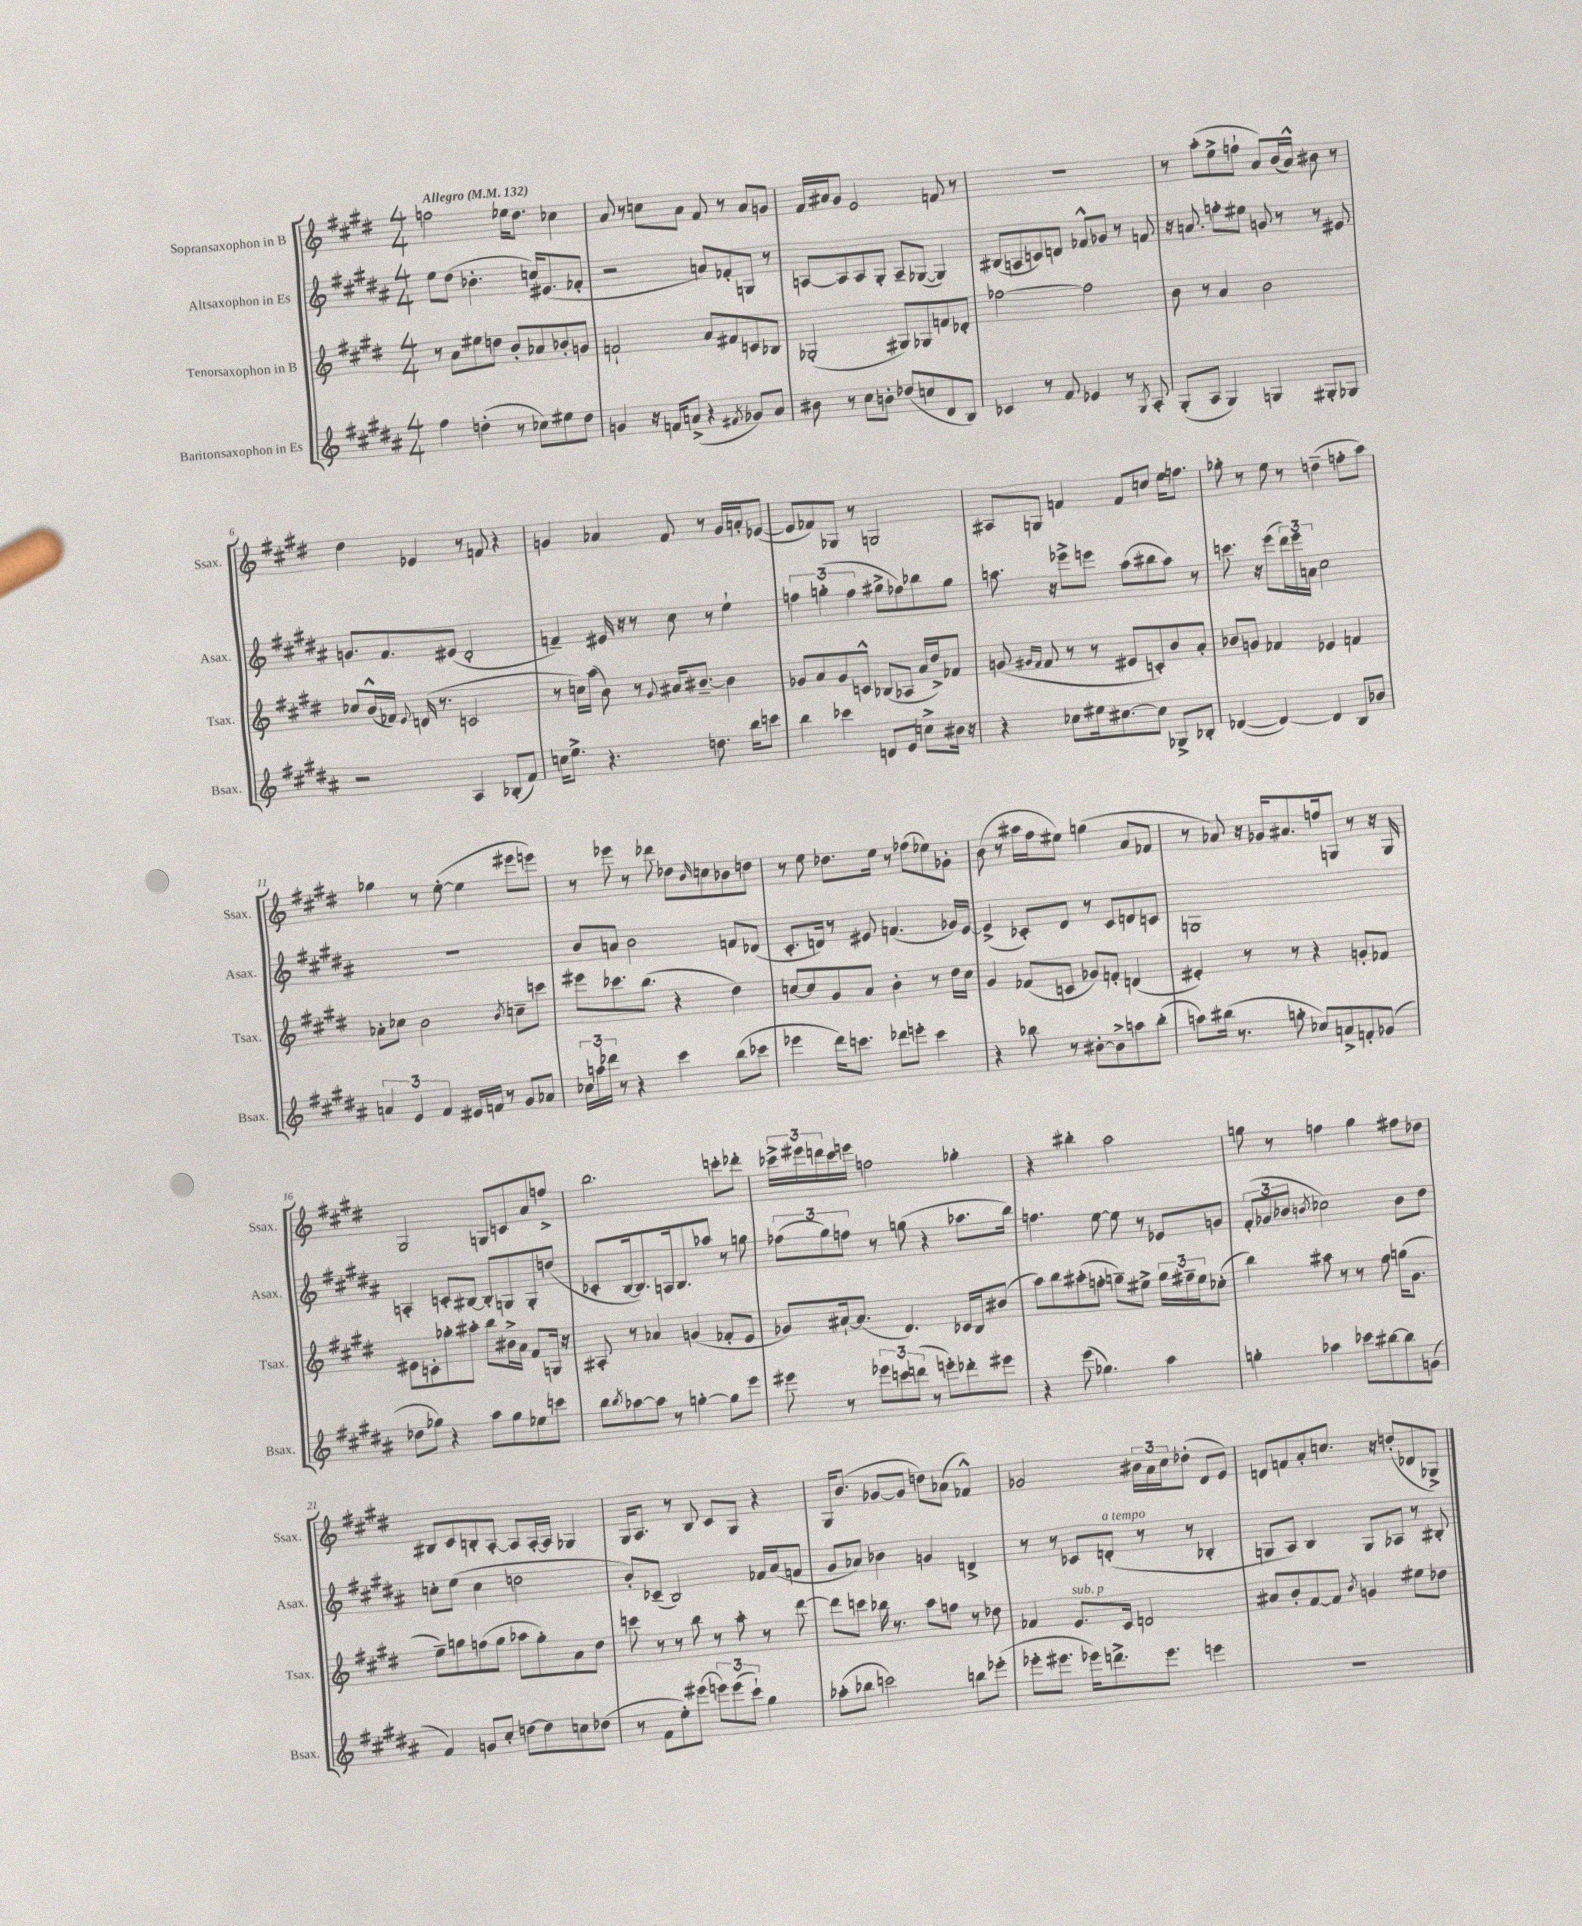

**kern	**kern	**kern	**kern
*staff4	*staff3	*staff2	*staff1
*clefG2	*clefG2	*clefG2	*clefG2
*k[f#c#g#d#a#]	*k[f#c#g#d#]	*k[f#c#g#d#a#]	*k[f#c#g#d#]
*M4/4	*M4/4	*M4/4	*M4/4
*MM132	*MM132	*MM132	*MM132
4ff#\	8r	8ee\L	2ff\
.	8a\L	(8dd#\J	.
(4dd'\	8ee#\	4.b-'\	.
.	8dd\J	.	.
8r	8b'/L	.	16ee-\LK
.	.	.	8.dd#\J
8cc-\L)	8a-/	16cc/LK)	.
.	.	(8.e#/	.
8ee#\	8b-'/	.	4cc-\
8dd\J	8g/J	8f-'/J	.
=	=	=	=
4g/	2f`/	2r	8a/
.	.	.	8r
16r	.	.	8cc\L
16f/LK	.	.	.
(8a^/J	.	.	8a\J
4r	8a/L	8a/L)	8f#/
.	8f#/	8f-'/	8r
8qf#/	.	.	.
8g-/L)	8c/	8G/J	8a/L
8a/J	8B-/J	8r	8g/J
=	=	=	=
8b#\	(2G-'/	[8A/L	16f#/LL
.	.	.	16a#/J
8r	.	8A/]	8g#/J
8cc#\L	.	8A/	2e/
8b'\J	.	8G#'/J	.
(8dd-/L	8G#/L)	8A~/L	.
8cc/	8G-/	([8G-/J	.
8d#/	8f/	4G-/])	8f/
8B/J)	8d-'/J	.	8r
=	=	=	=
4c-/	[2ff-\	(8B#/L	1r
.	.	8A/	.
8r	.	8c/)	.
8f#/	.	8d/J	.
4e-/	2ff-\]	8f-^^/L	.
.	.	8g-/J	.
8r	.	8r	.
8qG#/	.	.	.
8A#'/	.	8f/	.
=	=	=	=
(8G#'/L	8b\	16r	8r
.	.	8.a/	.
8A#/J	8r	.	(8aa'\L
4G#/)	4a/	8ff'\L	8ee^\
.	.	8ee#\J	8ff`\J
4G/	2b\	8g/	8a/L)
.	.	8r	(16b/L
.	.	.	16a^^/JJ)
8G#'/L	.	8r	8b#\
8G-/J	.	8e#/	8r
=	=	=	=
2r	8cc-/L	8.g/L	4dd#\
.	(16b^^/L	.	.
.	16f-/JJ)	8.f#/	.
.	8qqe/	.	.
.	(16d/	.	4e-/
.	8.r	.	.
.	.	(8e#/J	.
4A#/	2c/	2d#'/	8r
.	.	.	8f/
(8B-'/L	.	.	4r
8f#/J)	.	.	.
=	=	=	=
16cc\LK	8r	4f~/)	4g/
8.ee^\J	.	.	.
.	16cc\LL)	.	.
.	(16aa\JJ	.	.
4.r	8b\)	16e#/	4a-/
.	.	16r	.
.	8r	8r	.
.	8qqg#/	.	.
.	16a#/LK	8cc#\	8f#/
.	[8.b#~/J	.	.
8.dd\	.	8r	8r
.	4b#\]	4ee`\	16g/LL
16bb\LK	.	.	16a'/J
8ccc\J	.	.	([8e-/J
=	=	=	=
4bb\	8g-/L	6ff\	8e-/]L
.	8a/	.	8f-/)
.	.	(6gg'\	.
4ccc-\	8g-/	.	8G-/J
.	.	6ff\	.
.	8c^^/J	.	8r
8d/L	(8B-/L	8gg#^\L	2G/
8e/J	8A-/J	8ff-\)	.
8cc^\L	16a/LL	8bb-\	.
.	16dd#^/J)	.	.
16b#\Jk	8f-/J	8gg#\J	.
16r	.	.	.
=	=	=	=
4r	(8g/	8.aa\	8A#/L
.	16qqg#/LL	.	.
.	16qqf#/JJ	.	.
.	8f#/	.	8G/J
.	.	16r	.
8cc-\L	8r	8eee-^\L	4f/
16ee#\k	8r	8eee\J	.
[8.cc#\	.	.	.
.	8e#/L	(8aa\L	8f/L
8cc#\]J	8c'/)	8bb#\	8cc/J
8G-^/L	8b/	8aa\J)	16ee\LK
.	.	.	8.ff\J
8B-'/J	8a'/J	8r	.
=	=	=	=
([4d-/	8b-/L	8.ccc\	8gg-'\
.	8g/J	.	8r
.	.	16r	.
4d-/_)	4f-/	(8eee\L	8ee\
.	.	24ddd#\L)	8r
.	.	24eee\	.
.	.	24a\JJ	.
4d-/]	4e-/	2cc#\	(4dd~\
8B/L	4f/	.	8ff'\L
8b-/J	.	.	8aa\J)
=	=	=	=
6a/	8a-'\L	1r	4gg-\
.	8cc-\J	.	.
6e/	.	.	.
.	2b\	.	8r
6f#/	.	.	.
.	.	.	([8ee'\
16e#/LL	.	.	4ee\]
16f/JJ	.	.	.
8r	.	.	.
.	8qb/	.	.
8g#/L	8cc~\L	.	8eee#\L
8a-/J	8ccc\J	.	8eee\J)
=	=	=	=
24cc-\LL	8eee#\L	8b/L	8r
24aa\	.	.	.
24ddd-\JJ	.	.	.
8r	8.ccc-\	8a/J	8eee-\
4r	.	2b\	8r
.	(8.bb\J	.	.
.	.	.	8ddd-\
4ccc#\	4r	.	8dd-\L
.	.	.	16qqb/
.	.	.	8cc\
(8bb\L	4dd#\)	8f/L	8b-\
8ccc-\J	.	(8d-/J	8dd\J
=	=	=	=
4eee-\	[8cc/L	8.c#'/L	8r
.	8cc/]	.	8ee\
.	.	16d/Jk)	.
16ddd#\LK)	8g#/	8r	8.dd-\L
8.ccc\J	.	.	.
.	8a/J	8e#/	.
.	.	.	16ee\Jk
8ddd-\L	4b'\	(4.f/	8r
8eee'\J	.	.	(8ff-\L
4ccc\	8r	.	8ee-\)
.	16dd#\LL	16g-/LL)	8g-'\J
.	16cc\JJ	[16e#/JJ	.
=	=	=	=
4r	4g#/	(4e#^/]	(8b\
.	.	.	8r
8bb-\	(8f-/L	8c-'/L)	16aa#\LL
.	.	.	16ff#\J
8r	8c/J	8d#/J	8ee#\J)
[8b#'\L	8g-/L)	8r	(4gg\
8b#^\]	8f'/J	8c-/L	.
8aa\	(4d/	8d/	8a/L
(8bb-'\J	.	8c/J	8f-/J
=	=	=	=
8aa\L)	4e#'/)	1G	8r
(16bb#\Jk	.	.	8a-/)
8.r	.	.	.
.	8r	.	16r
.	.	.	16g-/LK
8gg'\	8r	.	8.a#/
8cc-/L)	4r	.	.
.	.	.	16ff/k
8a^/	.	.	8G/J
8f'/	8g'/L	.	8r
(8g-/J	8f-/J	.	16r
.	.	.	16G/
=	=	=	=
8dd-\L	8e#\L	4A'/	2G#/
8gg-\J)	8c'\	.	.
4r	8gg-'\	8c'/L	.
.	8aa#'\J	[8B#/J	.
8aa#\L	8bb\L	8B#'/]L	8G/L
8gg-\	16b#^\L	8G/	8c/
.	16a\JJ	.	.
8ee-\	8f#/L	8G'/	8a/
8ccc\J	16G/Jk	(8dd/J	8ff^/J
.	16r	.	.
=	=	=	=
8bb\L	8A#'/	8c-'/L	2.bb\
8qbb/	.	.	.
[8aa-\	8r	[16B/k	.
.	.	8.B/])	.
8aa-\]J	4a-/	.	.
8r	.	16A/k	.
.	.	8.B/	.
[4gg'\	(4g/	.	.
.	.	8aa-/J	.
8gg\]L	8f-'/L	8r	8ccc'\L
8eee\J	8e/J	8gg\	8ddd-'\J
=	=	=	=
8eee#\	8g-/L)	(12ff-\L	24ccc-^\LL
.	.	.	24eee#\
.	.	12gg#\)	24ddd\
8r	[16a#`/k	.	16ccc-\
.	.	12ff\J	.
.	(8.a#/]J	.	16eee\JJ
12eee-\L	.	8r	2ff\
12ccc\	.	.	.
.	4.d#/)	(8gg\	.
(12ddd\J	.	.	.
8r	.	4r	.
8eee'\L)	.	.	.
8ddd-'\	16c-/LL	8.aa-\L	4gg-'\
.	16B/J	.	.
8eee#\J	(8b#/J	.	.
.	.	16bb\Jk)	.
=	=	=	=
4r	8aa\L)	4.ff\	4r
.	8bb\	.	.
(8eee\	(8aa#'\	.	4bb#'\
4.gg-\)	8ff'\J	[8ee\	.
.	8gg~\L)	8ee\]	2aa\
.	8ee#^\J	8r	.
4aa#\	24gg\LL	8e-/L	.
.	24ff#~\	.	.
.	24ee#\J	.	.
.	(8cc-'\J	8g/J	.
=	=	=	=
4gg'\	4bb\)	(12f#'/L	8gg\
.	.	12g-/	.
.	.	.	8r
.	.	12b-/J	.
.	.	8qb/	.
4aa-\	8aa#\	2cc-\)	4ff\
.	8r	.	.
8ccc-\L	8r	.	4gg\
[8bb#\	8ff#\	.	.
8bb#\]	(16gg\LK	8b\L	8ff#\L
.	8.g#\J	.	.
(8g\J	.	8dd#\J	8dd-\J
=	=	=	=
4f#/)	8ee~\L)	8cc'\L	8B#/L
.	8gg\	(8ee\J	8c#/
8g/L	(8ff\	4cc\	8B'/
8cc#'/J	8gg\J	.	[8A'/J
[8dd\L	8aa-\L	2dd\	8A/]L
8dd\]	8gg'\)	.	[16A'/L
.	.	.	16A/]JJ
8cc\	8a\	.	4G-/
(8dd-\J	8dd#\J	.	.
=	=	=	=
8r	8ccc\	8b'/L)	16G#/LK
.	.	.	8.A/J
8f#\L	8r	(8c-~/J	.
8ee'\)	8r	2B/)	8r
(8eee#\J	8bb\	.	8B/
12eee\L)	8r	.	8c#/L
(12eee\	.	.	.
.	8aa'\	.	8G#/J
12ccc#`\J)	.	.	.
4gg#\	8r	16f-/LL	4r
.	.	(16a#/J	.
.	[8ddd#\	8f/J	.
=	=	=	=
(8aa-'\L	8ddd#\]L	8g#/L	16G#/LK
.	.	.	(8.b/J
8bb-\J	8ccc\J	8a-/J)	.
2ccc\)	16bb-\	4b-\	[8g-/L
.	8.r	.	.
.	.	.	8g-/]J
.	8aa\L	4g/	8dd\L)
.	8ff\J	.	(8a-\J
8bb\L	8r	4d^/	4f-^^/)
(8eee-'\J	8dd-\	.	.
=	=	=	=
8eee-'\L	4f-/	8r	2g-/
8.eee#\J	.	8r	.
.	8.e/L	8c-/L	.
16eee-\LK)	.	.	.
8.ddd^\	.	(8d'/J	.
.	16c#/Jk	.	.
.	2d/	8r	24b#\LL
.	.	.	24a\
8.eee-\J	.	.	.
.	.	.	24cc#\J
.	.	8r	(8dd-'\J
4eee\	.	4B-'/	8d#/L
.	.	.	8e/J)
=	=	=	=
1r	8a#/L	8G/L	8d/L
.	8b'/	8A#/J)	8f/
.	[8f#/	4B/	8a'/
.	8f#/]J	.	8.cc/J
.	8qb/	.	.
.	4g/	8G/L	.
.	.	.	16r
.	.	8A-/J	(8dd'/L
.	8ee#\L	8r	8d-/
.	8dd-\J	8B#'/	8G-^/J)
==	==	==	==
*-	*-	*-	*-
